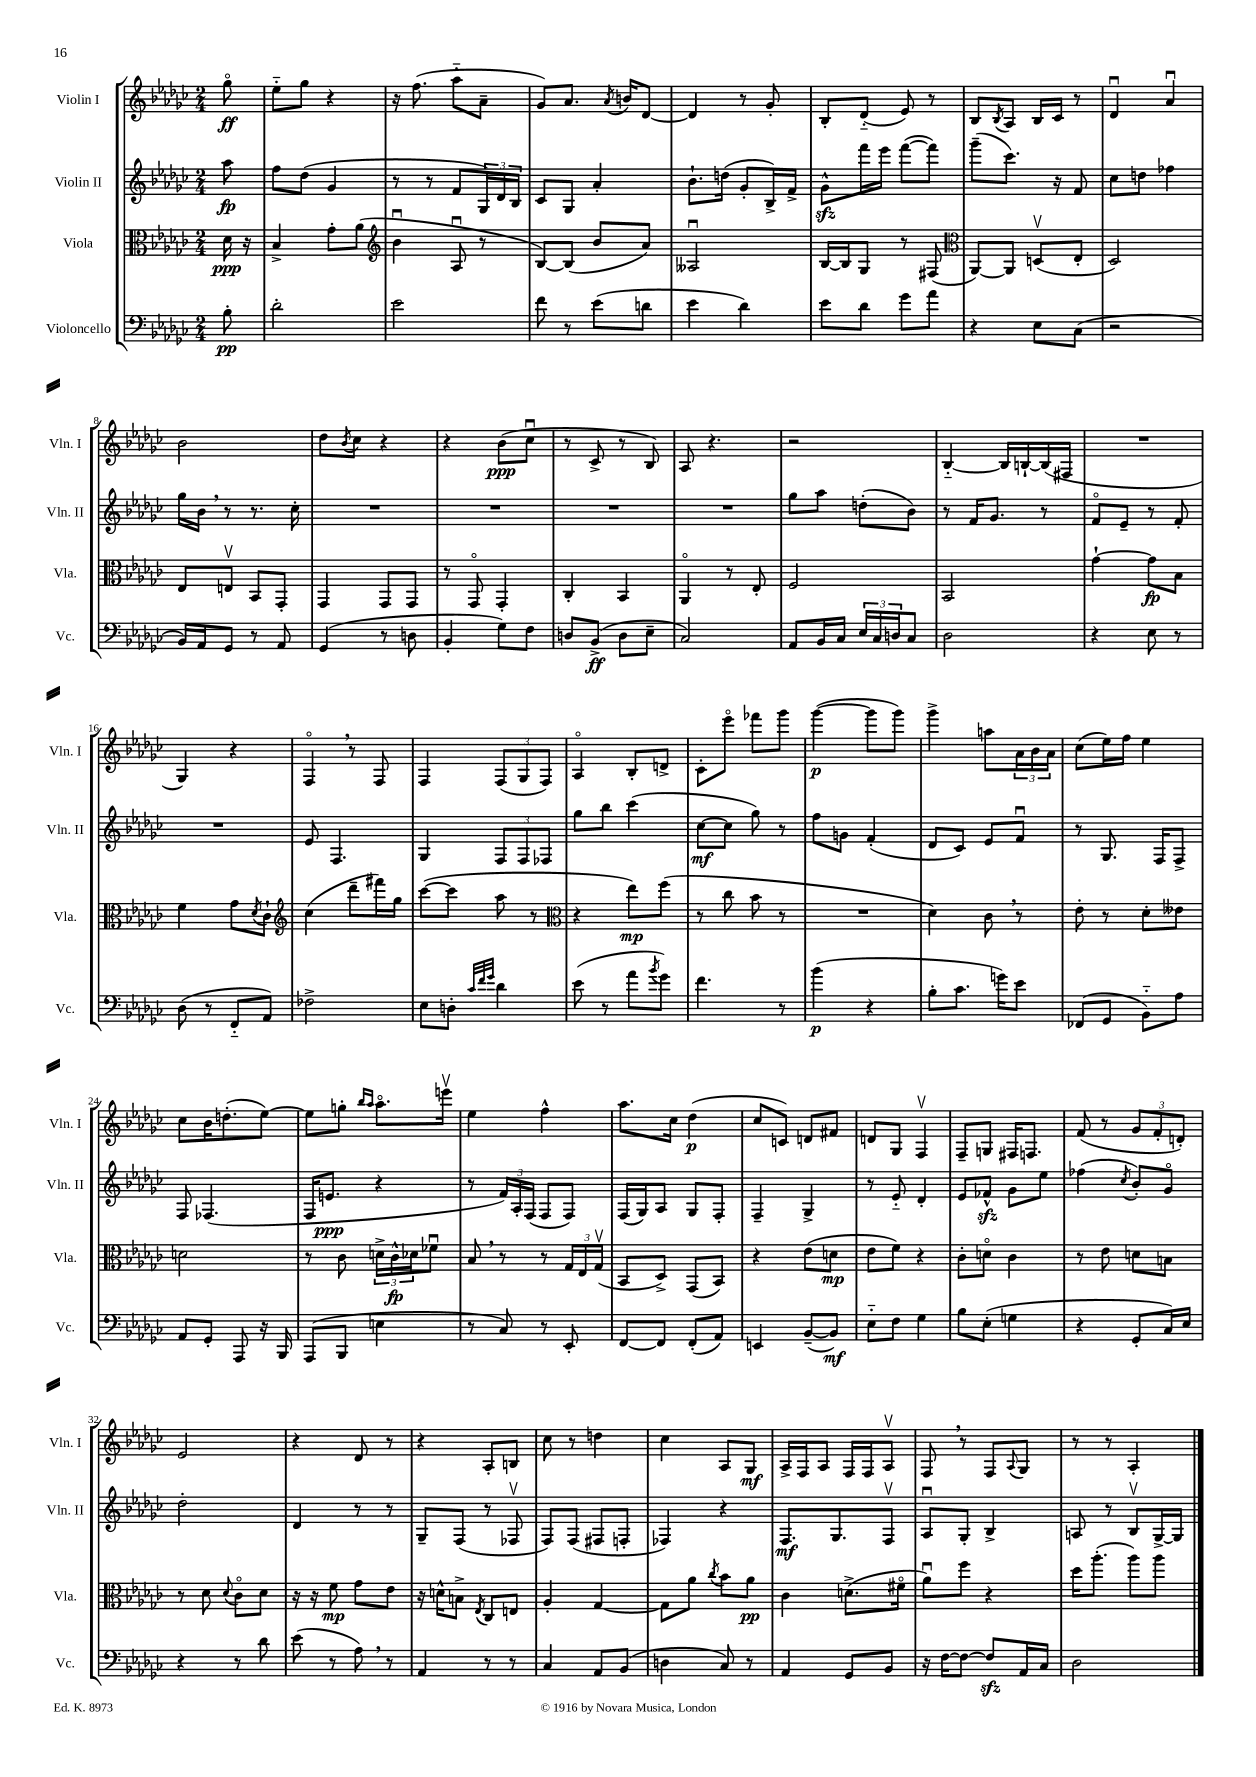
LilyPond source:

<<
\new StaffGroup <<
\new Staff = "s0" \with { instrumentName = "Violin I" shortInstrumentName = "Vln. I" } {
    \clef treble \key ges \major \numericTimeSignature \time 2/4 \partial 8
    ges''8\flageolet\ff |
    ees''8-_ ges''8 r4 |
    r16 f''8.( aes''8-_ aes'8-- |
    ges'8) aes'8. \acciaccatura { aes'8 } b'16 des'8~ |
    des'4 r8 ges'8-. |
    bes8-. des'8-_( ees'8) r8 |
    bes8 \acciaccatura { bes8 } aes8 bes16 ces'16 r8 |
    des'4\downbow aes'4\downbow |
    bes'2 |
    des''8 \acciaccatura { bes'8 } ces''8 r4 |
    r4 bes'8\ppp( ces''8\downbow |
    r8 ces'8-> r8 bes8) |
    aes8 r4. |
    r2 |
    bes4~-_ bes16 b16~-! b16( fis16 |
    R2 |
    ges4) r4 |
    f4\flageolet \breathe r8 f8 |
    f4 \tuplet 3/2 { f8( ges8 f8) } |
    aes4\flageolet bes8-. d'8-> |
    ces'8-. ees'''8\flageolet fes'''8 ges'''8 |
    ges'''4~\p( ges'''8 ges'''8) |
    ges'''4-> a''8 \tuplet 3/2 { aes'16 bes'16 aes'16 } |
    ces''8( ees''16) f''16 ees''4 |
    ces''8 bes'16 d''8.-.( ees''8~) |
    ees''8 g''8-. \grace { bes''16 aes''16 } aes''8.\flageolet e'''16\upbow |
    ees''4 f''4-^ |
    aes''8. ces''16 des''4\p( |
    ces''8 c'8) d'8 fis'8 |
    d'8 ges8 f4\upbow |
    f8-- g8 fis16 f8. |
    f'8( r8 \tuplet 3/2 { ges'8 f'8-. d'8-.) } |
    ees'2 |
    r4 des'8 r8 |
    r4 aes8-. b8 |
    ces''8 r8 d''4 |
    ces''4 aes8 ges8\mf |
    aes16-> f16 aes8 f16 f16 aes8\upbow |
    f8 \breathe r8 f8 \appoggiatura { aes8 } ges8 |
    r8 r8 aes4-. \bar "|." |
}
\new Staff = "s1" \with { instrumentName = "Violin II" shortInstrumentName = "Vln. II" } {
    \clef treble \key ges \major \numericTimeSignature \time 2/4 \partial 8
    aes''8\fp |
    f''8 des''8( ges'4 |
    r8 r8 f'8 \tuplet 3/2 { ges16) des'16 bes16 } |
    ces'8 ges8 aes'4-. |
    bes'8.-! d''16( ges'8-. bes16->) f'16-> |
    ges'8-^\sfz f'''16 ees'''16 f'''8~( f'''8) |
    ges'''8--( ces'''8.) r16 f'8 |
    ces''8 d''8 fes''4 |
    ges''16 bes'16 \breathe r8 r8. ces''16-. |
    R2 |
    R2 |
    R2 |
    R2 |
    ges''8 aes''8 d''8-.( bes'8) |
    r8 f'16 ges'8. r8 |
    f'8\flageolet ees'8-- r8 f'8-. |
    R2 |
    ees'8 f4. |
    ges4 \tuplet 3/2 { f8 f8 fes8 } |
    ges''8 bes''8 ces'''4( |
    ces''8~\mf ces''8 ges''8) r8 |
    f''8 g'8 f'4-.( |
    des'8 ces'8) ees'8 f'8\downbow |
    r8 ges8. f16 f8-> |
    f8 fes4.( |
    f16 e'8.\ppp r4 |
    r8 \tuplet 3/2 { f'16) aes16-. f16( } f8 f8) |
    f16( ges16) aes8 ges8 f8-. |
    f4-- ges4-> |
    r8 ees'8-_ des'4-. |
    ees'8 fes'8-^\sfz ges'8 ees''8 |
    fes''4( \acciaccatura { ces''8 } bes'8-.) ges'8\flageolet |
    des''2-. |
    des'4 r8 r8 |
    ges8-- f8( r8 fes8\upbow |
    f8) f8( fis8 f8-. |
    fes4) r4 |
    f8.\mf ges8. f8\upbow |
    aes8\downbow ges8-. bes4-> |
    a8 r8 bes8\upbow ges16~-> ges16 \bar "|." |
}
\new Staff = "s2" \with { instrumentName = "Viola" shortInstrumentName = "Vla." } {
    \clef alto \key ges \major \numericTimeSignature \time 2/4 \partial 8
    des'16\ppp r16 |
    bes4-> ges'8-. aes'8( |
    \clef treble bes'4\downbow aes8\downbow r8 |
    bes8~) bes8( bes'8 aes'8) |
    aeses2\downbow |
    bes16~ bes16 ges8 r8 fis8( |
    \clef alto aes,8~) aes,8 d8\upbow( ees8-. |
    des2) |
    ees8 e8\upbow bes,8 ges,8-. |
    ges,4 ges,8 ges,8 |
    r8 ges,8\flageolet ges,4-. |
    ces4-. bes,4 |
    aes,4\flageolet r8 ees8-. |
    f2 |
    bes,2 |
    ges'4~-! ges'8\fp bes8 |
    f'4 ges'8 \acciaccatura { des'8 } ces'8-! |
    \clef treble ces''4( des'''8-- fis'''16) ges''16 |
    ces'''8~( ces'''8 aes''8 r8 |
    \clef alto r4 ees''8\mp) f''8( |
    r8 ces''8 bes'8 r8 |
    R2 |
    des'4) ces'8 \breathe r8 |
    ees'8-. r8 des'8-. eeses'8 |
    d'2 |
    r8 ces'8 \tuplet 3/2 { d'16-> ces'16-^\fp des'16 } fes'8\downbow |
    bes8 \breathe r8 r8 \tuplet 3/2 { ges16 ees16 ges16\upbow( } |
    bes,8 des8->) ges,8( bes,8) |
    r4 ees'8( d'8\mp |
    ees'8 f'8) r4 |
    ces'8-. d'8\flageolet ces'4 |
    r8 ees'8 d'8 b8 |
    r8 des'8 \appoggiatura { des'8 } ces'8\flageolet des'8 |
    r16 r16 f'8\mp ges'8 ees'8 |
    r16 d'16-^ b8-> \acciaccatura { ees8 } ces8 e8 |
    aes4-. ges4~ |
    ges8 aes'8 \acciaccatura { ces''8 } bes'8 aes'8\pp |
    ces'4 d'8.->( fis'16\flageolet |
    aes'8\downbow) f''8 r4 |
    des''16 aes''8.-.( aes''8) aes''8 \bar "|." |
}
\new Staff = "s3" \with { instrumentName = "Violoncello" shortInstrumentName = "Vc." } {
    \clef bass \key ges \major \numericTimeSignature \time 2/4 \partial 8
    bes8-.\pp |
    des'2-. |
    ees'2 |
    f'8 r8 ees'8( d'8 |
    ees'4 des'4) |
    ees'8 des'8 ges'8 aes'8 |
    r4 ees8 ces8( |
    r2 |
    bes,16) aes,16 ges,8 r8 aes,8 |
    ges,4( r8 d8 |
    bes,4-. ges8) f8 |
    d8 bes,8->\ff( d8 ees8-- |
    ces2) |
    aes,8 bes,16 ces16 \tuplet 3/2 { ees16 ces16 d16 } ces8 |
    des2 |
    r4 ees8 r8 |
    des8( r8 f,8-_ aes,8) |
    fes2-> |
    ees8 d8-. \grace { ces'32 f'32 ges'32 } des'4 |
    ees'8( r8 aes'8 \acciaccatura { bes'8 } ges'8) |
    f'4. r8 |
    bes'4\p( r4 |
    bes8-. ces'8. g'16) ees'8 |
    fes,8( ges,8 bes,8-_) aes8 |
    aes,8 ges,8-. aes,,8 r16 bes,,16 |
    aes,,8( bes,,8 e4 |
    r8 ces8) r8 ees,8-. |
    f,8~ f,8 f,8-.( aes,8) |
    e,4 bes,8~--( bes,8\mf) |
    ees8-_ f8 ges4 |
    bes8 ees8-.( g4 |
    r4 ges,8-. ces16) ees16 |
    r4 r8 des'8 |
    ees'8( r8 aes8) \breathe r8 |
    aes,4 r8 r8 |
    ces4 aes,8 bes,8( |
    d4 ces8) r8 |
    aes,4 ges,8 bes,8 |
    r16 f16~ f8~ f8\sfz aes,16 ces16 |
    des2 \bar "|." |
}
>>
>>
